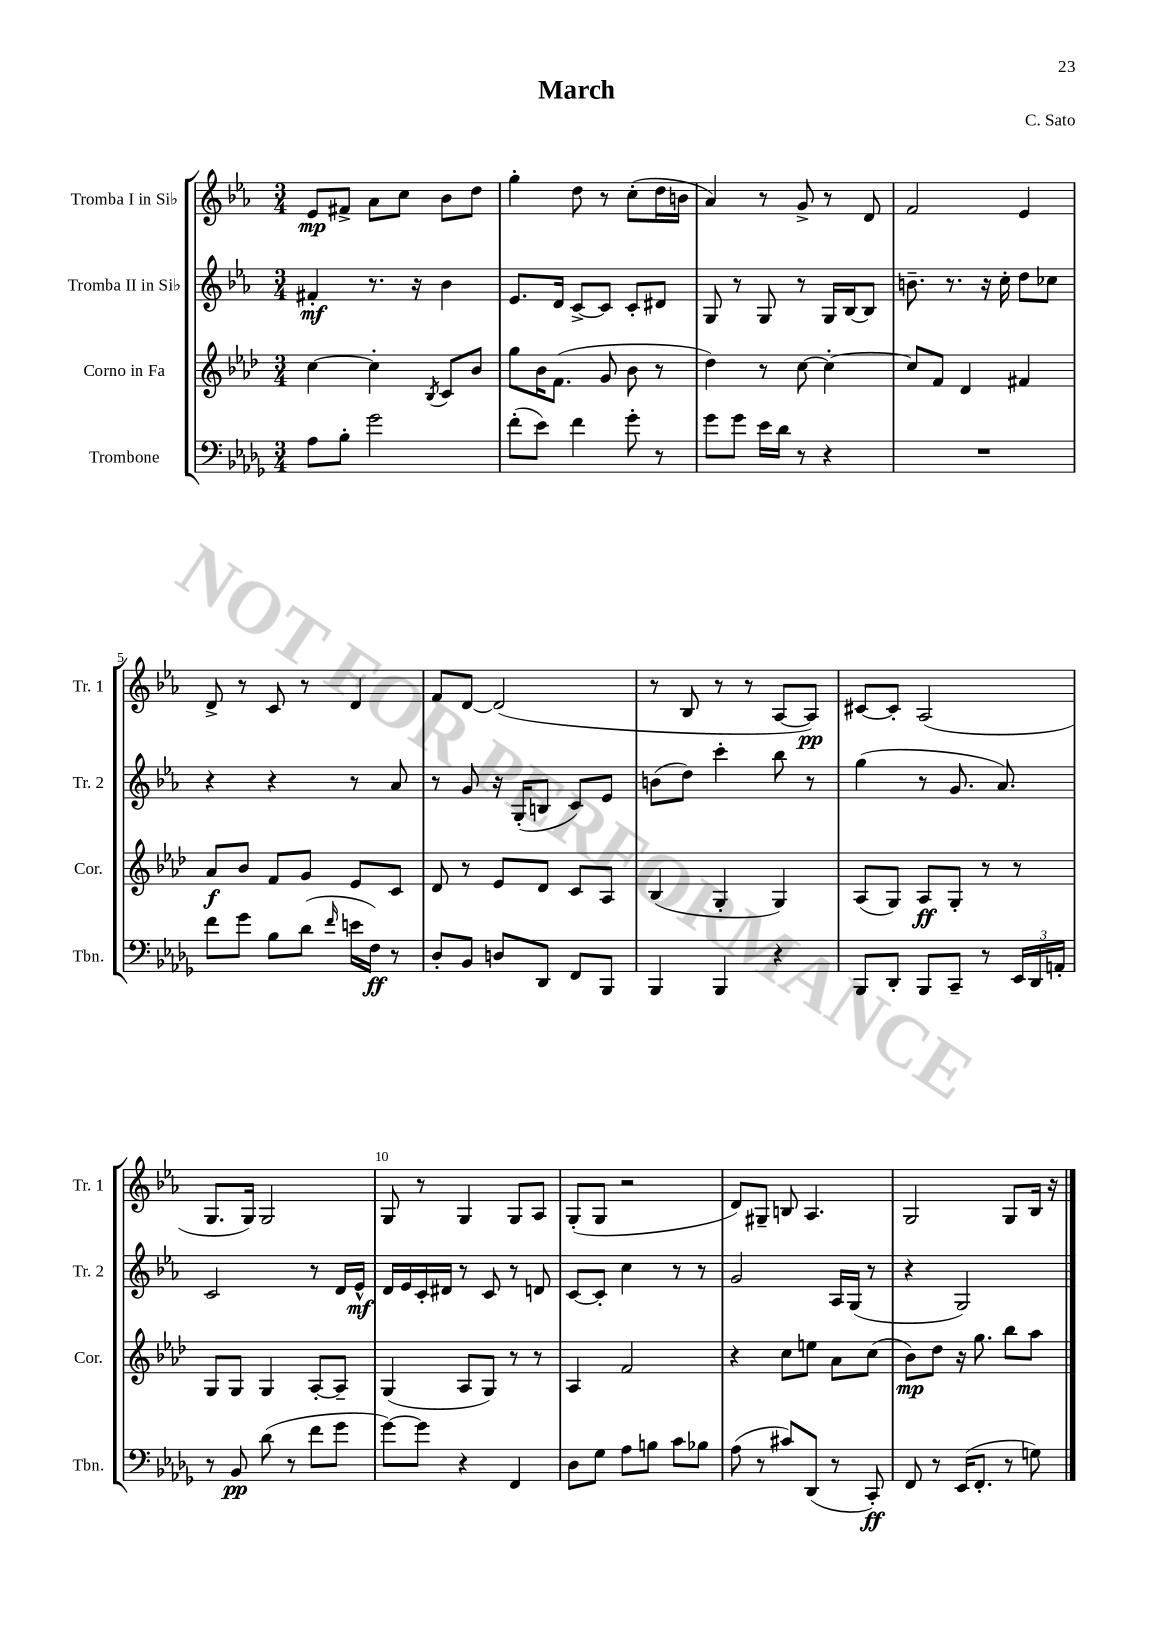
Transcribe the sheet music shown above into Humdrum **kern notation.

**kern	**dynam	**kern	**dynam	**kern	**dynam	**kern	**dynam
*part4	*part4	*part3	*part3	*part2	*part2	*part1	*part1
*staff4	*staff4	*staff3	*staff3	*staff2	*staff2	*staff1	*staff1
*I"Trombone	*	*I"Corno in Fa	*	*I"Tromba II in Si♭	*	*I"Tromba I in Si♭	*
*I'Tbn.	*	*I'Cor.	*	*I'Tr. 2	*	*I'Tr. 1	*
*clefF4	*	*clefG2	*	*clefG2	*	*clefG2	*
*k[b-e-a-d-g-]	*	*k[b-e-a-d-]	*	*k[b-e-a-]	*	*k[b-e-a-]	*
*M3/4	*	*M3/4	*	*M3/4	*	*M3/4	*
=1	=1	=1	=1	=1	=1	=1	=1
8A-\L	.	[4cc\	.	4f#X'/	mf	8e-/L	mp
8B-'\J	.	.	.	.	.	8f#X^/J	.
2g-\	.	4cc'\]	.	8.r	.	8a-\L	.
.	.	.	.	.	.	8cc\J	.
.	.	.	.	16r	.	.	.
.	.	8qB-/	.	.	.	.	.
.	.	8c/L	.	4b-\	.	8b-\L	.
.	.	8b-/J	.	.	.	8dd\J	.
=2	=2	=2	=2	=2	=2	=2	=2
(8f'\L	.	8gg\L	.	8.e-/L	.	4gg'\	.
8e-\J)	.	16b-\K	.	.	.	.	.
.	.	(8.f\J	.	16d/Jk	.	.	.
4f\	.	.	.	[8c^/L	.	8dd\	.
.	.	8g/	.	8c/J]	.	8r	.
8g-'\	.	8b-\	.	8c'/L	.	(8cc'\L	.
8r	.	8r	.	8d#X/J	.	16dd\L	.
.	.	.	.	.	.	16bn\JJ	.
=3	=3	=3	=3	=3	=3	=3	=3
8g-\L	.	4dd-\)	.	8G/	.	4a-/)	.
8g-\J	.	.	.	8r	.	.	.
16e-\LL	.	8r	.	8G/	.	8r	.
16d-\JJ	.	.	.	.	.	.	.
8r	.	[8cc\	.	8r	.	8g^/	.
4r	.	4cc'\_	.	16G/LL	.	8r	.
.	.	.	.	[16B-/J	.	.	.
.	.	.	.	8B-/J]	.	8d/	.
=4	=4	=4	=4	=4	=4	=4	=4
2.r	.	8cc/L]	.	8.bn~\	.	2f/	.
.	.	8f/J	.	.	.	.	.
.	.	.	.	8.r	.	.	.
.	.	4d-/	.	.	.	.	.
.	.	.	.	16r	.	.	.
.	.	.	.	16cc'\	.	.	.
.	.	4f#X/	.	8dd\L	.	4e-/	.
.	.	.	.	8cc-X\J	.	.	.
!!LO:LB:g=z
=5	=5	=5	=5	=5	=5	=5	=5
8f\L	.	8a-/L	f	4r	.	8d^/	.
8g-\J	.	8b-/J	.	.	.	8r	.
8B-\L	.	8f/L	.	4r	.	8c/	.
(8d-\J	.	8g/J	.	.	.	8r	.
16qqf/	.	.	.	.	.	.	.
16en\LL	.	8e-/L	.	8r	.	4d/	.
16F\JJ)	ff	.	.	.	.	.	.
8r	.	8c/J	.	8a-/	.	.	.
=6	=6	=6	=6	=6	=6	=6	=6
8D-'/L	.	8d-/	.	8r	.	8f/L	.
8BB-/J	.	8r	.	8g/	.	[8d/J	.
8Dn/L	.	8e-/L	.	16r	.	(2d/]	.
.	.	.	.	(16G'/KL	.	.	.
8DD-/J	.	8d-/J	.	8Bn/J	.	.	.
8FF/L	.	8c/L	.	8c/L)	.	.	.
8BBB-/J	.	8A-/J	.	8e-/J	.	.	.
=7	=7	=7	=7	=7	=7	=7	=7
4BBB-/	.	(4B-/	.	(8bn\L	.	8r	.
.	.	.	.	8dd\J)	.	8B-/	.
4BBB-/	.	4G'/	.	4ccc'\	.	8r	.
.	.	.	.	.	.	8r	.
4r	.	4G/)	.	8bb-\	.	[8A-/L	.
.	.	.	.	8r	.	8A-/J])	pp
=8	=8	=8	=8	=8	=8	=8	=8
8BBB-/L	.	(8A-/L	.	(4gg\	.	[8c#X/L	.
8DD-'/J	.	8G/J)	.	.	.	8c#'/J]	.
8BBB-/L	.	8A-/L	ff	8r	.	(2A-/	.
8CC~/J	.	8G'/J	.	8.g/	.	.	.
8r	.	8r	.	.	.	.	.
.	.	.	.	8.a-/)	.	.	.
24EE-/LL	.	8r	.	.	.	.	.
24DD-/	.	.	.	.	.	.	.
24AAn'/JJ	.	.	.	.	.	.	.
!!LO:LB:g=z
=9	=9	=9	=9	=9	=9	=9	=9
8r	.	8G/L	.	2c/	.	8.G/L	.
8BB-/	pp	8G/J	.	.	.	.	.
.	.	.	.	.	.	16G/Jk)	.
(8d-\	.	4G/	.	.	.	2G/	.
8r	.	.	.	.	.	.	.
8f\L	.	[8A-'/L	.	8r	.	.	.
8g-\J	.	8A-~/J]	.	16d/LL	.	.	.
.	.	.	.	16e-^^/JJ	mf	.	.
=10	=10	=10	=10	=10	=10	=10	=10
[8g-\L)	.	(4G/	.	16d/LL	.	8G/	.
.	.	.	.	16e-/	.	.	.
8g-\J]	.	.	.	16c'/	.	8r	.
.	.	.	.	16d#X/JJ	.	.	.
4r	.	8A-/L	.	8r	.	4G/	.
.	.	8G/J)	.	8c/	.	.	.
4FF/	.	8r	.	8r	.	8G/L	.
.	.	8r	.	8dn/	.	8A-/J	.
=11	=11	=11	=11	=11	=11	=11	=11
8D-\L	.	4A-/	.	[8c/L	.	(8G'/L	.
8G-\J	.	.	.	8c'/J]	.	8G/J	.
8A-\L	.	2f/	.	4cc\	.	2r	.
8Bn\J	.	.	.	.	.	.	.
8c\L	.	.	.	8r	.	.	.
8B-X\J	.	.	.	8r	.	.	.
=12	=12	=12	=12	=12	=12	=12	=12
(8A-\	.	4r	.	2g/	.	8d/L)	.
8r	.	.	.	.	.	8G#X~/J	.
8c#X/L)	.	8cc\L	.	.	.	8Bn/	.
(8DD-/J	.	8een\J	.	.	.	4.A-/	.
8r	.	8a-\L	.	16A-/LL	.	.	.
.	.	.	.	(16G/JJ	.	.	.
8CC'/)	ff	(8cc\J	.	8r	.	.	.
=13	=13	=13	=13	=13	=13	=13	=13
8FF/	.	8b-\L)	mp	4r	.	2G/	.
8r	.	8dd-\J	.	.	.	.	.
(16EE-/KL	.	16r	.	2G/)	.	.	.
8.FF'/J	.	8.gg\	.	.	.	.	.
8r	.	8bb-\L	.	.	.	8G/L	.
8Gn\)	.	8aa-\J	.	.	.	16B-/Jk	.
.	.	.	.	.	.	16r	.
==	==	==	==	==	==	==	==
*-	*-	*-	*-	*-	*-	*-	*-
